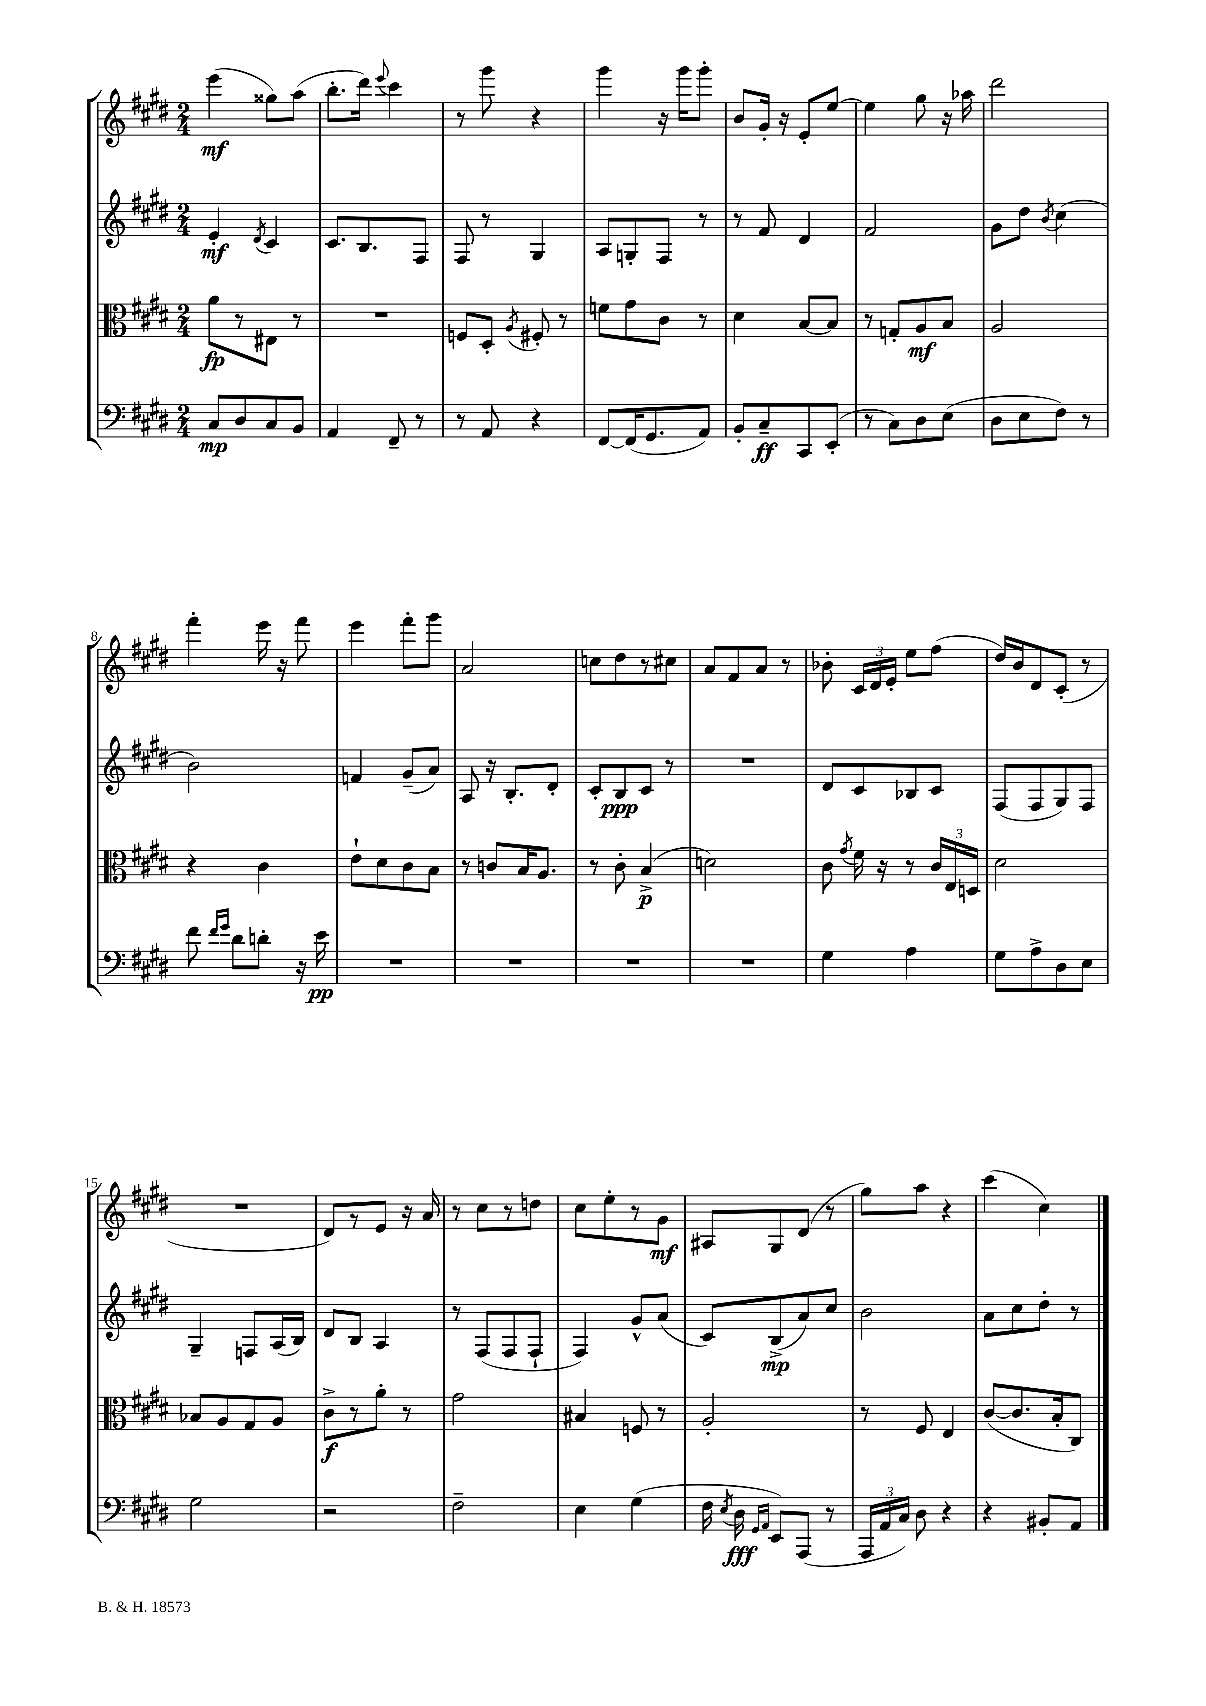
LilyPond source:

<<
\new StaffGroup <<
\new Staff = "s0" {
    \clef treble \key e \major \numericTimeSignature \time 2/4
    \autoBeamOff e'''4\mf( gisis''8[) a''8]( |
    b''8.[-. dis'''16]) \appoggiatura { e'''8 } cis'''4 |
    r8 gis'''8 r4 |
    gis'''4 r16 gis'''16[ gis'''8]-. |
    b'8[ gis'16]-. r16 e'8[-. e''8]~ |
    e''4 gis''8 r16 aes''16 |
    dis'''2 |
    fis'''4-. e'''16 r16 fis'''8 |
    e'''4 fis'''8[-. gis'''8] |
    a'2 |
    c''8[ dis''8 r8 cis''8] |
    a'8[ fis'8 a'8] r8 |
    bes'8-. \tuplet 3/2 { cis'16[ dis'16 e'16]-. } e''8[ fis''8]( |
    dis''16[) b'16 dis'8 cis'8]-.( r8 |
    R2 |
    dis'8[) r8 e'8] r16 a'16 |
    r8 cis''8[ r8 d''8] |
    cis''8[ e''8-. r8 gis'8]\mf |
    ais8[ gis8 dis'8]( r8 |
    gis''8[) a''8] r4 |
    cis'''4( cis''4) \bar "|." |
}
\new Staff = "s1" {
    \clef treble \key e \major \numericTimeSignature \time 2/4
    \autoBeamOff e'4-.\mf \acciaccatura { dis'8 } cis'4 |
    cis'8.[ b8. fis8] |
    fis8 r8 gis4 |
    a8[ g8-. fis8] r8 |
    r8 fis'8 dis'4 |
    fis'2 |
    gis'8[ dis''8] \acciaccatura { b'8 } cis''4( |
    b'2) |
    f'4 gis'8[--( a'8]) |
    a8 r16 b8.[-. dis'8]-. |
    cis'8[-. b8\ppp cis'8] r8 |
    R2 |
    dis'8[ cis'8 bes8 cis'8] |
    fis8[( fis8 gis8) fis8] |
    gis4-- f8[ a16( b16]) |
    dis'8[ b8] a4 |
    r8 fis8[( fis8 fis8]-! |
    fis4) gis'8[-^ a'8]( |
    cis'8[) b8->\mp( a'8) cis''8] |
    b'2 |
    a'8[ cis''8 dis''8]-. r8 \bar "|." |
}
\new Staff = "s2" {
    \clef alto \key e \major \numericTimeSignature \time 2/4
    \autoBeamOff a'8[\fp r8 eis8] r8 |
    R2 |
    f8[ dis8]-. \acciaccatura { a8 } fis8-. r8 |
    f'8[ gis'8 cis'8] r8 |
    dis'4 b8[~ b8] |
    r8 g8[-. a8\mf b8] |
    a2 |
    r4 cis'4 |
    e'8[-! dis'8 cis'8 b8] |
    r8 c'8[ b16 a8.] |
    r8 cis'8-. b4->\p( |
    d'2) |
    cis'8 \acciaccatura { gis'8 } fis'16 r16 r8 \tuplet 3/2 { cis'16[ e16 d16] } |
    dis'2 |
    bes8[ a8 gis8 a8] |
    cis'8[->\f r8 a'8]-. r8 |
    gis'2 |
    bis4 f8 r8 |
    a2-. |
    r8 fis8 e4 |
    cis'8[~( cis'8. b16-. cis8]) \bar "|." |
}
\new Staff = "s3" {
    \clef bass \key e \major \numericTimeSignature \time 2/4
    \autoBeamOff cis8[\mp dis8 cis8 b,8] |
    a,4 fis,8-- r8 |
    r8 a,8 r4 |
    fis,8[~ fis,16( gis,8. a,8]) |
    b,8[-. cis8--\ff cis,8 e,8]-.( |
    r8 cis8[) dis8 e8]( |
    dis8[ e8 fis8]) r8 |
    fis'8 \grace { fis'16[ gis'16] } dis'8[ d'8]-. r16 e'16\pp |
    R2 |
    R2 |
    R2 |
    R2 |
    gis4 a4 |
    gis8[ a8-> dis8 e8] |
    gis2 |
    r2 |
    fis2-- |
    e4 gis4( |
    fis16 \acciaccatura { e8 } dis16\fff \grace { gis,16[ a,16] } e,8[) a,,8]( r8 |
    \tuplet 3/2 { a,,16[ a,16 cis16]) } dis8 r4 |
    r4 bis,8[-. a,8] \bar "|." |
}
>>
>>
